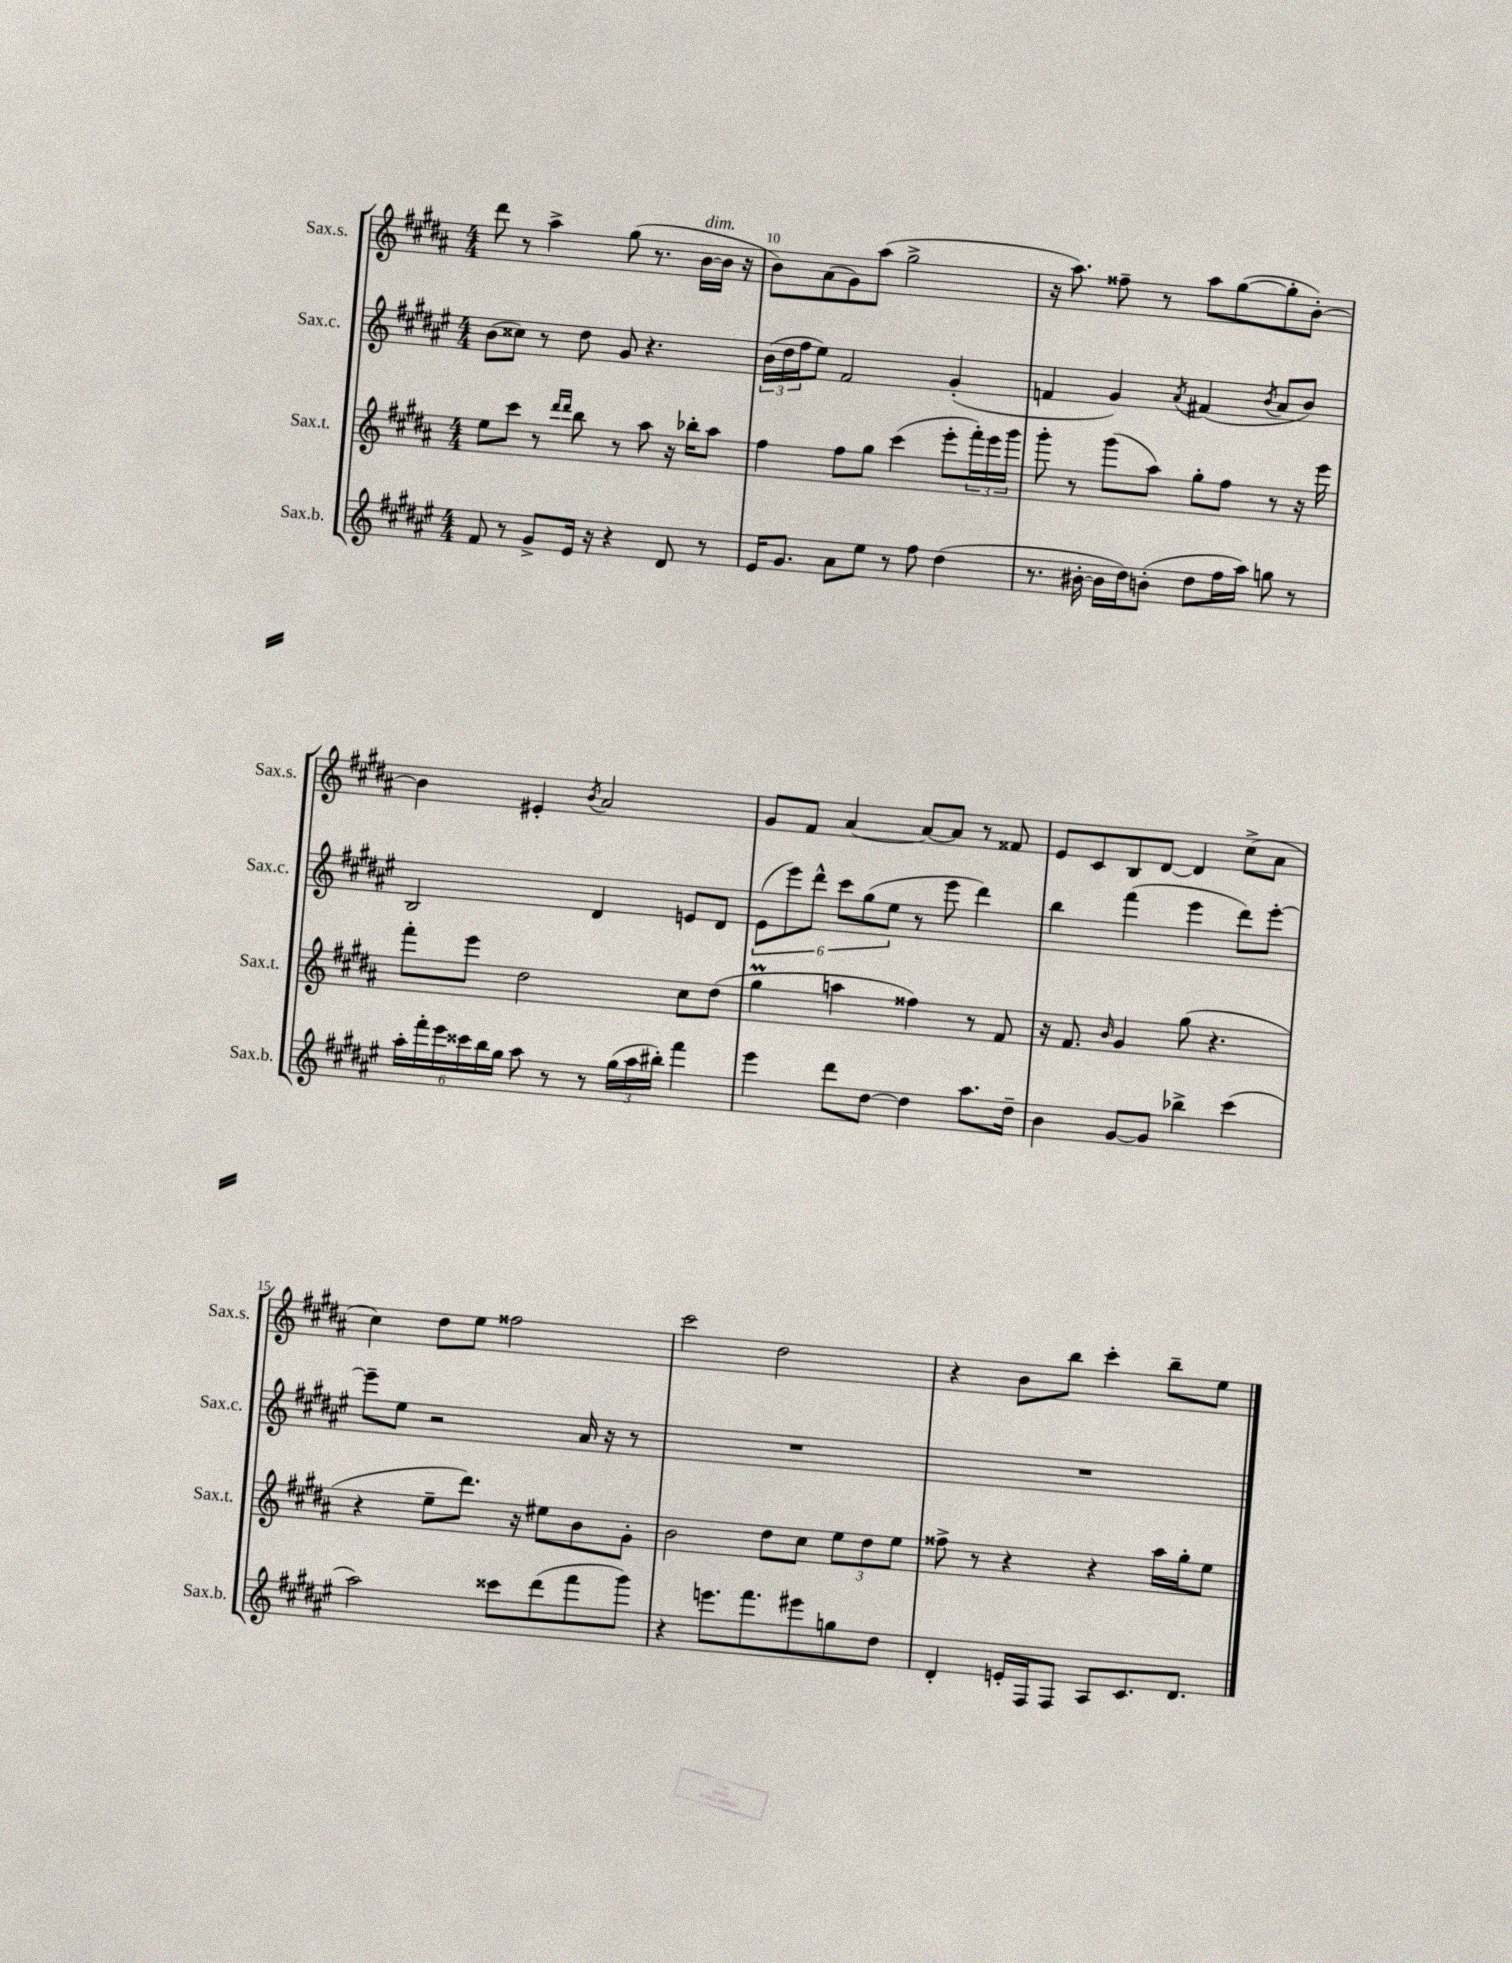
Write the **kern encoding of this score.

**kern	**kern	**kern	**kern
*part4	*part3	*part2	*part1
*staff4	*staff3	*staff2	*staff1
*I"Sax.b.	*I"Sax.t.	*I"Sax.c.	*I"Sax.s.
*I'Sax.b.	*I'Sax.t.	*I'Sax.c.	*I'Sax.s.
*clefG2	*clefG2	*clefG2	*clefG2
*k[f#c#g#d#a#e#]	*k[f#c#g#d#a#]	*k[f#c#g#d#a#e#]	*k[f#c#g#d#a#]
*M4/4	*M4/4	*M4/4	*M4/4
=9	=9	=9	=9
8f#/	8ee\L	(8b\L	8ddd#\
8r	8ccc#\J	8cc##X\J)	8r
8g#^/L	8r	8r	4aa#^\
.	16qqddd#/LL	.	.
.	16qqddd#/JJ	.	.
16e#/Jk	8bb\	8dd#\	.
16r	.	.	.
4r	8r	8g#/	(8gg#\
.	8aa#\	4.r	8.r
8d#/	16r	.	.
!	!	!	!LO:TX:a:i:t=dim.
.	16bb-X'\KL	.	[16b\LL
8r	8aa#\J	.	16b\JJ]
.	.	.	16r
=10	=10	=10	=10
16e#/KL	4ff#\	(24b\LL	8b\L)
.	.	24dd#\	.
8.g#/J	.	.	.
.	.	24ff#\J	.
.	.	8ee#\J)	(8a#\
8a#\L	8ff#\L	2f#/	8g#\)
8ee#\J	8gg#\J	.	(8aa#\J
8r	(4ccc#\	.	2gg#^\
8ff#\	.	.	.
(4dd#\	8eee'\L	(4g#'/	.
.	24fff#'\L)	.	.
.	24eee\	.	.
.	24ggg#\JJ	.	.
=11	=11	=11	=11
8.r	8ggg#'\	4fn/	16r
.	.	.	8.aa#\)
.	8r	.	.
[16b#X'\	.	.	.
16b#\LL]	(8ggg#\L	4g#/)	8ff##X~\
16dd#\J)	.	.	.
(8bn'\J	8aa#\J)	.	8r
.	.	8qa#/	.
8dd#\L	8gg#'\L	(4f#X/	8aa#\L
16ff#\L	8ff#\J	.	([8gg#\
16aa#\JJ)	.	.	.
.	.	8qb/	.
8ggn\	8r	8a#/L	8gg#'\]
8r	16r	8b/J)	[8b'\J)
.	16eee\	.	.
!!LO:LB:g=z
=12	=12	=12	=12
24aa#'\LL	8fff#'\L	2B/	4b\]
24fff#'\	.	.	.
24eee#\	.	.	.
24ccc##X\	8eee\J	.	.
24bb\	.	.	.
24gg#\JJ	.	.	.
8aa#\	2dd#\	.	4e#X'/
8r	.	.	.
.	.	.	8qb/
8r	.	4d#/	2a#/
(24gg#\LL	.	.	.
24aa#\	.	.	.
24bb#X'\JJ)	.	.	.
4fff#\	8cc#\L	8en/L	.
.	(8dd#\J	8d#/J	.
=13	=13	=13	=13
4eee#\	4gg#M\	(12e#\L	8g#/L
.	.	12eee#\)	.
.	.	.	8f#/J
.	.	12ddd#^^\J	.
8ddd#\L	4aan\	12ccc#\L	[4a#/
.	.	(12gg#\	.
[8dd#\J	.	.	.
.	.	12ee#\J	.
4dd#\]	4ff##X\)	8r	8a#/L_
.	.	8eee#\	8a#/J]
8.aa#\L	8r	4ddd#\)	8r
.	8f#/	.	8f##X/
16dd#~\Jk	.	.	.
=14	=14	=14	=14
4b\	16r	4bb\	8e/L
.	8.f#/	.	.
.	.	.	8c#/
.	16qqb/	.	.
[8g#/L	4g#/	(4fff#\	8B/
8g#/J]	.	.	[8d#/J
4bb-X^\	(8gg#\	4eee#\	4d#/]
.	4.r	.	.
(4ccc#\	.	8ddd#\L)	(8cc#^\L
.	.	[8eee#'\J	8a#\J
!!LO:LB:g=z
=15	=15	=15	=15
2aa#\)	4r	8eee#~\L]	4cc#\)
.	.	8ee#\J	.
.	8ee~\L	2r	8dd#\L
.	8.ddd#\J)	.	8ee\J
8ccc##X\L	.	.	2ff##X\
.	16r	.	.
(8ddd#\	8ee#X\L	.	.
8fff#\	8b\	16a#/	.
.	.	16r	.
8ggg#\J)	8g#'\J	8r	.
=16	=16	=16	=16
4r	2b\	1r	2ccc#\
8.eeen\L	.	.	.
8.fff#\	.	.	.
.	8dd#\L	.	2dd#\
8eee#X\	8cc#\J	.	.
8ggn\	12ee\L	.	.
.	12dd#\	.	.
8dd#\J	.	.	.
.	12ee\J	.	.
=17	=17	=17	=17
4d#'/	8ff##X^\	1r	4r
.	8r	.	.
16en'/LL	4r	.	8b\L
16F#/J	.	.	.
8F#/J	.	.	8bb\J
8A#/L	4r	.	4ccc#'\
8.c#/	.	.	.
.	16aa#\LL	.	8bb~\L
8.d#/J	16gg#'\J	.	.
.	8ee\J	.	8ee\J
==	==	==	==
*-	*-	*-	*-
